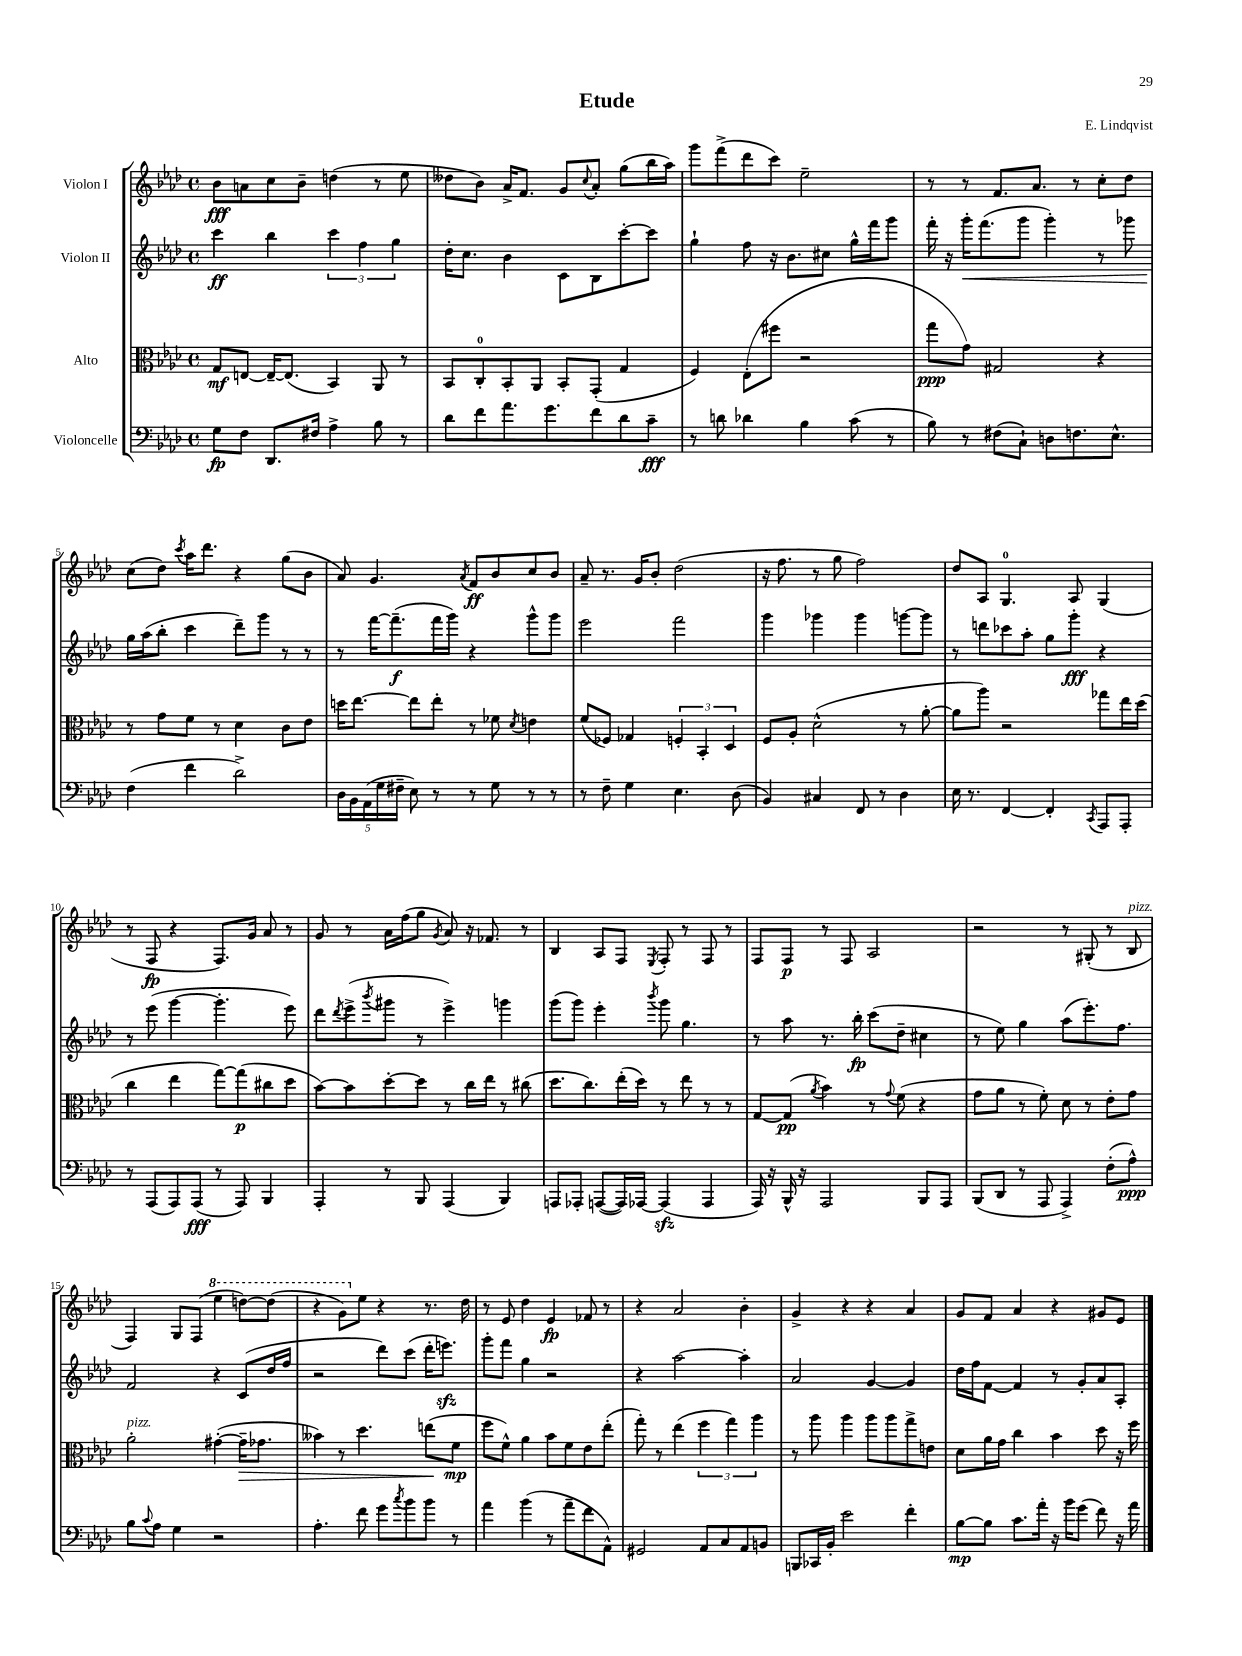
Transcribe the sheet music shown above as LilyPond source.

\header { title = "Etude" composer = "E. Lindqvist" }
<<
\new StaffGroup <<
\new Staff = "s0" \with { instrumentName = "Violon I" } {
    \clef treble \key aes \major \defaultTimeSignature \time 4/4
    bes'8\fff a'8 c''8 bes'8-- d''4( r8 ees''8 |
    deses''8 bes'8) aes'16-> f'8. g'8 \appoggiatura { c''8 } aes'8-. g''8( bes''16 aes''16) |
    g'''8 f'''8->( des'''8 c'''8) ees''2-- |
    r8 r8 f'8. aes'8. r8 c''8-. des''8 |
    c''8( des''8) \acciaccatura { c'''8 } aes''16 des'''8. r4 g''8( bes'8 |
    aes'8) g'4. \acciaccatura { aes'8 } f'8\ff bes'8 c''8 bes'8 |
    aes'8-- r8. g'16 bes'8-. des''2( |
    r16 f''8. r8 g''8 f''2) |
    des''8 aes8 g4.-0 aes8 g4( |
    r8 f8\fp r4 f8.) g'16 aes'8 r8 |
    g'8 r8 aes'16 f''16( g''8 \acciaccatura { g'8 } aes'8) r16 fes'8. r8 |
    bes4 aes8 f8 \acciaccatura { ees8 } f8-. r8 f8 r8 |
    f8 f8\p r8 f8 aes2 |
    r2 r8 gis8-.( r8 bes8^\markup { \italic "pizz." } |
    f4) g8 f8( \ottava #1 ees'''4 d'''8~) d'''8( |
    r4 g''8) \ottava #0 ees''8 r4 r8. des''16 |
    r8 ees'8 des''4 ees'4\fp fes'8 r8 |
    r4 aes'2 bes'4-. |
    g'4-> r4 r4 aes'4 |
    g'8 f'8 aes'4 r4 gis'8 ees'8 \bar "|." |
}
\new Staff = "s1" \with { instrumentName = "Violon II" } {
    \clef treble \key aes \major \defaultTimeSignature \time 4/4
    c'''4\ff bes''4 \tuplet 3/2 { c'''4 f''4 g''4 } |
    des''16-. c''8. bes'4 c'8 bes8 c'''8~-. c'''8 |
    g''4-! f''8 r16 bes'8. cis''8 g''16-^ f'''16 g'''8 |
    f'''16-. r16 g'''16-.\< f'''8.( g'''8 g'''4-.) r8 ges'''8 |
    g''16\! aes''16( bes''8-. c'''4 des'''8--) g'''8 r8 r8 |
    r8 f'''16~ f'''8.--\f( f'''16 g'''16) r4 g'''8-^ g'''8 |
    ees'''2 f'''2 |
    g'''4 ges'''4 ges'''4 g'''8~ g'''8 |
    r8 d'''8 ces'''8 aes''8-. g''8 g'''8-.\fff r4 |
    r8 ees'''8( g'''4~ g'''4.-. ees'''8) |
    des'''8 \acciaccatura { des'''8 } ees'''8->( \acciaccatura { bes'''8 } gis'''8 r8 ees'''4->) g'''4 |
    g'''8( g'''8) ees'''4-. \acciaccatura { bes'''8 } g'''8 g''4. |
    r8 aes''8 r8. bes''16-.\fp c'''8( des''8-- cis''4 |
    r8 ees''8) g''4 aes''8( ees'''8.-.) f''8. |
    f'2 r4 c'8( des''16 f''16 |
    r2 des'''8) c'''8( des'''16-. e'''8.\sfz) |
    g'''8-. f'''8 g''4 r2 |
    r4 aes''2~ aes''4-. |
    aes'2 g'4~ g'4 |
    des''16 f''16 f'8~ f'4 r8 g'8-. aes'8 aes8-. \bar "|." |
}
\new Staff = "s2" \with { instrumentName = "Alto" } {
    \clef alto \key aes \major \defaultTimeSignature \time 4/4
    g8\mf e8~ e16~-- e8.( bes,4) aes,8 r8 |
    bes,8 c8-0-. bes,8-. aes,8 bes,8-. g,8-.( g4 |
    f4) ees8-.( fis''8 r2 |
    g''8\ppp g'8) gis2 r4 |
    r8 g'8 f'8 r8 des'4 c'8 ees'8 |
    d''16 ees''8.~ ees''8 ees''8-. r8 fes'8 \acciaccatura { des'8 } e'4 |
    f'8( fes8) ges4 \tuplet 3/2 { f4-. bes,4-. des4 } |
    f8 aes8-. des'2-^( r8 aes'8~-. |
    aes'8 aes''8) r2 ges''8 ees''16 des''16( |
    c''4 ees''4 g''8~) g''8\p( cis''8 des''8 |
    bes'8~) bes'8 des''8~-. des''8 r8 c''16 ees''16 r8 cis''8( |
    des''8. c''8.) ees''16-.( des''16) r8 ees''8 r8 r8 |
    g8~ g8\pp( \acciaccatura { aes'8 } bes'4) r8 \appoggiatura { g'8 } f'8( r4 |
    g'8 aes'8 r8 f'8-.) des'8 r8 ees'8-. g'8 |
    aes'2-.^\markup { \italic "pizz." } gis'4~-.( gis'16--\> ges'8. |
    beses'4) r8 des''4. e''8\!( f'8\mp |
    f''8 f'8-^) aes'4 bes'8 f'8 ees'8 ees''8-.( |
    g''8-.) r8 ees''4( \tuplet 3/2 { f''4 g''4) aes''4 } |
    r8 aes''8 aes''4 aes''8 aes''8 g''8-> e'8 |
    des'8 aes'16 g'16 c''4 bes'4 des''8 r16 f''16 \bar "|." |
}
\new Staff = "s3" \with { instrumentName = "Violoncelle" } {
    \clef bass \key aes \major \defaultTimeSignature \time 4/4
    g8\fp f8 des,8. fis16 aes4-> bes8 r8 |
    des'8 f'8 aes'8. g'8. f'8 des'8 c'8--\fff |
    r8 d'8 des'4 bes4 c'8( r8 |
    bes8) r8 fis8( c8-!) d8 f8. ees8.-^ |
    f4( f'4 des'2->) |
    \tuplet 5/4 { des16 bes,16 aes,16( g16 fis16-- } ees8) r8 r8 g8 r8 r8 |
    r8 f8-- g4 ees4. des8( |
    bes,4) cis4 f,8 r8 des4 |
    ees16 r8. f,4~ f,4-. \acciaccatura { c,8 } aes,,8 aes,,8-. |
    r8 aes,,8( aes,,8) aes,,8\fff( r8 aes,,8) bes,,4 |
    aes,,4-. r8 bes,,8 aes,,4( bes,,4) |
    a,,8 aes,,8-. a,,8~( a,,16) aes,,16~ aes,,4\sfz( aes,,4 |
    aes,,16) r16 bes,,16-^ r16 aes,,2 bes,,8 aes,,8 |
    bes,,8( des,8 r8 aes,,8 aes,,4->) f8-.( aes8-^\ppp) |
    bes8 \appoggiatura { c'8 } aes8 g4 r2 |
    aes4.-. f'8 g'8 \acciaccatura { c''8 } bes'8 bes'8 r8 |
    aes'4 bes'4( r8 aes'8-- f'8 aes,8-^) |
    gis,2 aes,8 c8 aes,8 b,8 |
    b,,8 ces,16 bes,16-. ees'2 f'4-. |
    bes8~\mp bes8 c'8. aes'16-. r16 bes'16 g'8( f'8) r16 aes'16 \bar "|." |
}
>>
>>
